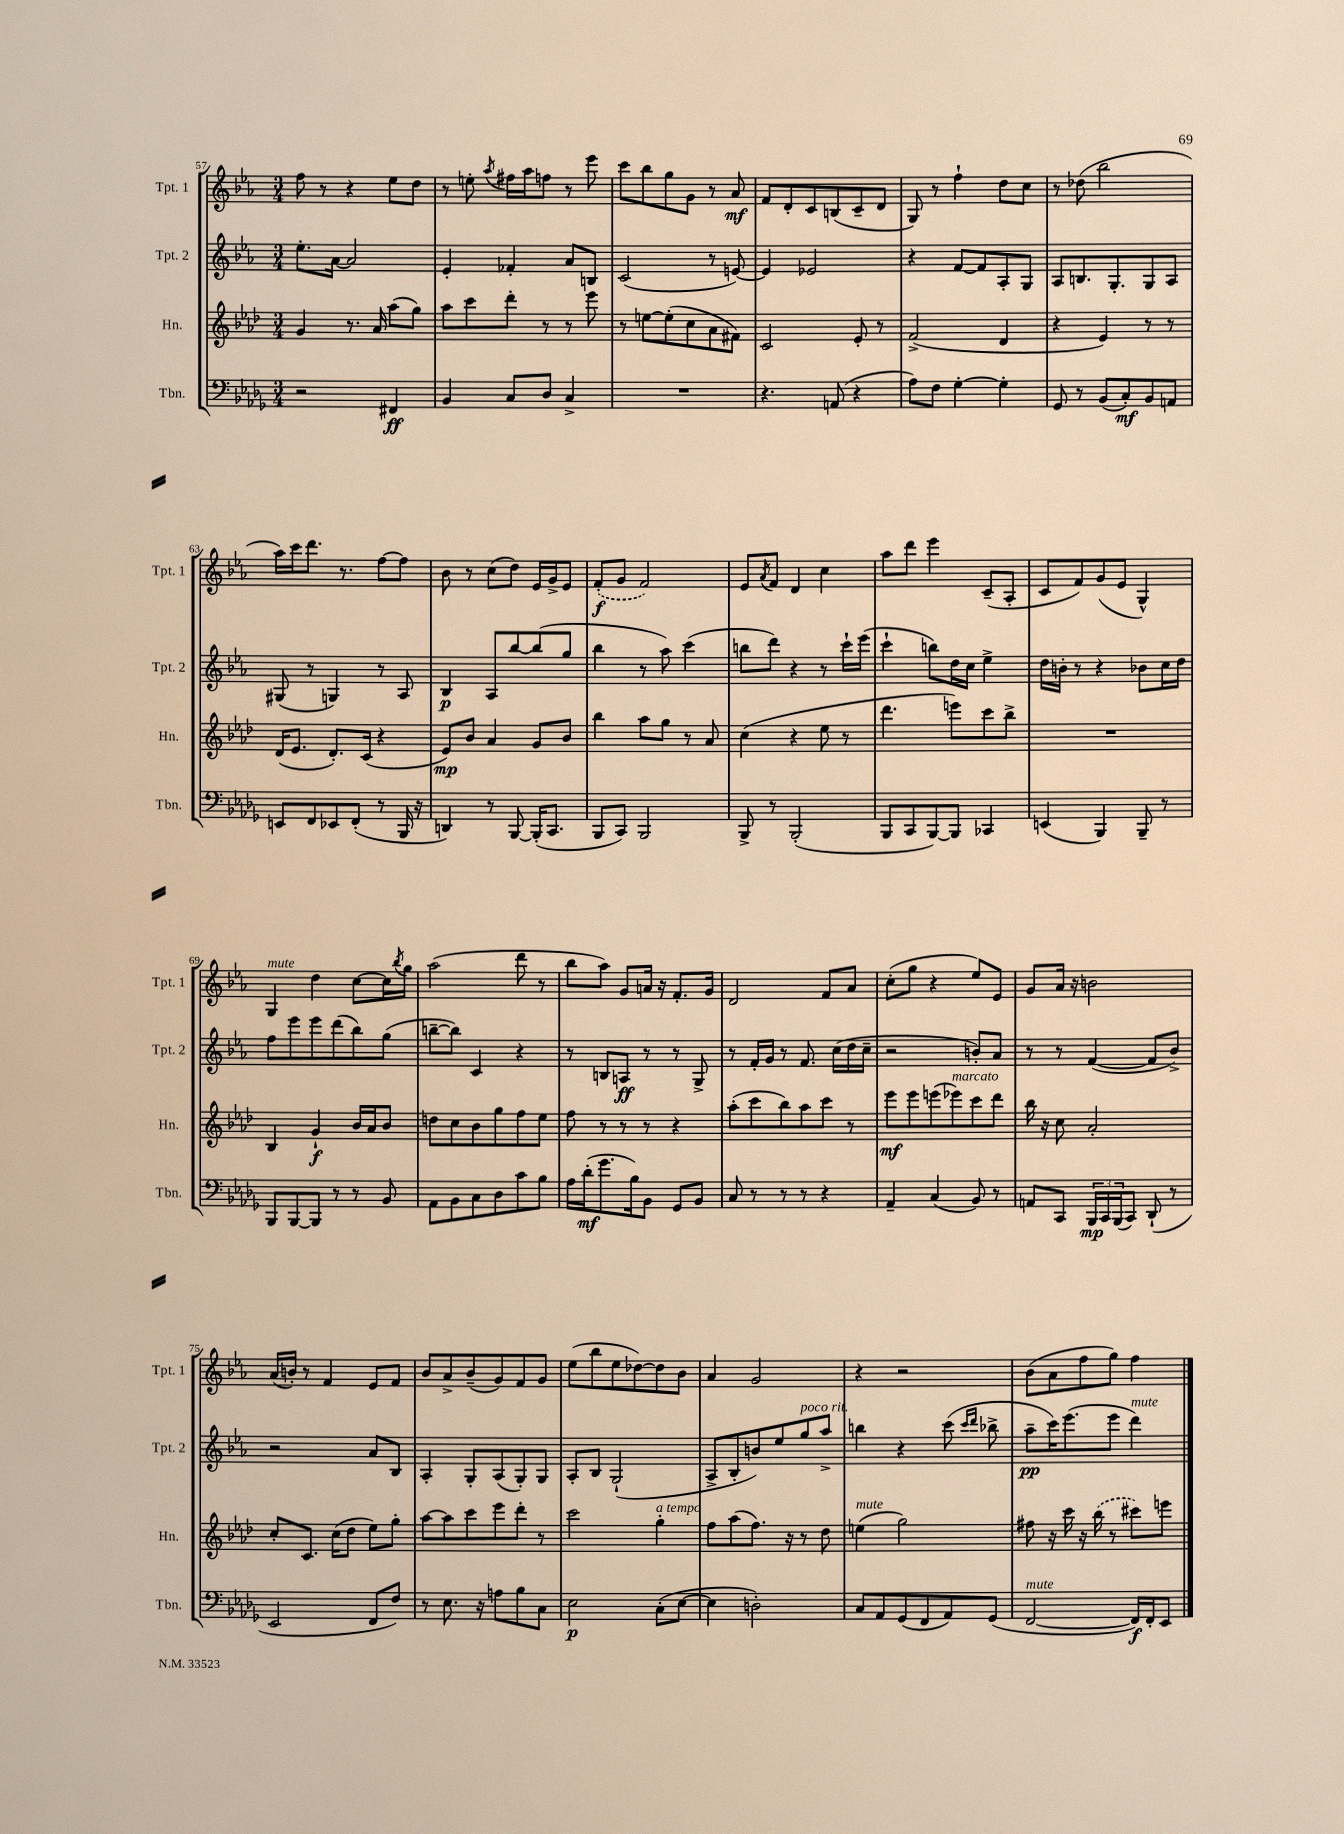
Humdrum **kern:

**kern	**kern	**kern	**kern
*staff4	*staff3	*staff2	*staff1
*clefF4	*clefG2	*clefG2	*clefG2
*k[b-e-a-d-g-]	*k[b-e-a-d-]	*k[b-e-a-]	*k[b-e-a-]
*M3/4	*M3/4	*M3/4	*M3/4
2r	4g	8.ee-'	8ff
.	.	.	8r
.	.	[16a-	.
.	8.r	2a-]	4r
.	16a-	.	.
4FF#	(8aa-	.	8ee-
.	8gg)	.	8dd
=	=	=	=
4BB-	8aa-	4e-'	8r
.	8ccc	.	8ee'
.	.	.	8qaa-
8C	8ddd-'	4f-'	16ff#
.	.	.	16aa-
8D-	8r	.	8ff
4C^	8r	8a-	8r
.	8eee-	8B	8eee-
=	=	=	=
2.r	8r	(2c	8ccc
.	[8ee	.	8bb-
.	(8ee']	.	8gg
.	8cc	.	8g
.	8a-	8r	8r
.	8f#)	[8e)	8a-
=	=	=	=
4.r	2c	4e]	8f
.	.	.	8d'
.	.	2e-	8c
(8AA	.	.	(8B
4r	8e-'	.	8c~
.	8r	.	8d
=	=	=	=
8A-)	(2f^	4r	8G)
8F	.	.	8r
[4G-'	.	[8f	4ff`
.	.	8f]	.
4G-']	4d-	8A-'	8dd
.	.	8G	8cc
=	=	=	=
8GG-	4r	8A-	8r
8r	.	8.B	(8dd-
(8BB-	4e-)	.	2bb-
.	.	8.G'	.
8C')	.	.	.
8BB-	8r	8G	.
8AA	8r	8A-	.
=	=	=	=
8EE	(16d-	(8G#	16aa-)
.	8.e-	.	16ccc
8FF	.	8r	8.ddd
8EE-	8.d-')	4G)	.
.	.	.	8.r
(8FF'	.	.	.
.	(16c	.	.
8r	4r	8r	[8ff
16BBB-	.	8A-	8ff]
16r	.	.	.
=	=	=	=
4DD)	8e-)	4B-	8b-
.	8b-	.	8r
8r	4a-	8A-	(8cc
[8BBB-	.	[8bb-	8dd)
(16BBB-']	8g	(8bb-]	16e-
8.CC	.	.	16g^
.	8b-	8gg	8e-
=	=	=	=
8BBB-	4bb-	4bb-	(8f'
8CC)	.	.	8g
2BBB-	8aa-	8r	2f)
.	8gg	8aa-)	.
.	8r	(4ccc	.
.	8a-	.	.
=	=	=	=
8BBB-^	(4cc	8bb	8e-
.	.	.	8qa-
8r	.	8ddd)	8f
(2BBB-'	4r	4r	4d
.	8ee-	8r	4cc
.	8r	16ccc`	.
.	.	(16eee-	.
=	=	=	=
8BBB-	4.ddd-	4ccc`	8aa-
8CC	.	.	8ddd
[8BBB-)	.	8bb)	4eee-
8BBB-]	8eee)	16dd	.
.	.	16cc	.
4CC-	8ccc	4ee-^	(8c~
.	8bb-^	.	8A-'
=	=	=	=
(4EE	2.r	16dd	8c
.	.	16b'	.
.	.	8r	8f)
4BBB-)	.	4r	(8g
.	.	.	8e-
8BBB-~	.	8b-	4G^^)
8r	.	16cc	.
.	.	16dd	.
=	=	=	=
8BBB-	4B-	8ff	4G
[8BBB-	.	8eee-	.
8BBB-]	4g`	8eee-	4dd
8r	.	(8ddd	.
8r	16b-	8bb-)	[8cc
.	16a-	.	.
8BB-	8b-	(8gg	16cc]
.	.	.	8qbb-
.	.	.	16gg
=	=	=	=
8AA-	8dd	[8bb~	(2aa-
8BB-	8cc	8bb])	.
8C	8b-	4c	.
8D-	8gg	.	.
8c	8ff	4r	8ddd
8B-	8ee-	.	8r
=	=	=	=
16A-	8ff	8r	8bb-
(16d-'	.	.	.
8.g-	8r	8B	8aa-)
.	8r	8A	8g
16B-)	.	.	.
8BB-	8r	8r	16a
.	.	.	16r
8GG-	4r	8r	8.f'
8BB-	.	8G^	.
.	.	.	16g
=	=	=	=
8C	(8aa-'	8r	2d
8r	8ccc	16f'	.
.	.	16g	.
8r	8bb-)	8r	.
8r	8aa-	8.f	.
4r	8ccc	.	8f
.	.	(16cc	.
.	8r	16dd	8a-
.	.	16cc~	.
=	=	=	=
4AA-~	8eee-	2r	(8cc'
.	8eee-	.	8gg
(4C	(8eee	.	4r
.	8eee-)	.	.
8BB-)	8ccc	8b')	8ee-)
8r	8ddd-	8a-	8e-
=	=	=	=
8AA	16bb-	8r	8g
.	16r	.	.
8CC	8cc	8r	16a-
.	.	.	16r
24BBB-	2a-'	([4f	2b
24CC	.	.	.
(24BBB-	.	.	.
8CC)	.	.	.
(8DD-`	.	8f]	.
8r	.	8b-^)	.
=	=	=	=
2EE-	8cc'	2r	(16a-
.	.	.	16b')
.	8.c	.	8r
.	.	.	4f
.	(16cc	.	.
.	8dd-	.	.
8FF	8ee-)	8a-	8e-
8F)	8gg'	8B-	8f
=	=	=	=
8r	[8aa-	4A-'	8b-
8.E-	8aa-]	.	8a-^
.	8ccc	8G'	(8b-~
16r	.	.	.
8A	8eee-	(8A-	8g)
8B-	8ddd-'	8G')	8f
8C	8r	8G	8g
=	=	=	=
2E-	2ccc	8A-'	(8ee-
.	.	8B-	8bb-
.	.	(2G`	8ee-
.	.	.	[8dd-)
(8C'	4gg'	.	8dd-]
[8E-	.	.	8b-
=	=	=	=
4E-]	8ff	8A-^	4a-
.	(8aa-	8B-'	.
2D')	8.ff)	8b)	2g
.	.	8ee-	.
.	16r	.	.
.	8r	8gg	.
.	8dd-	8aa-^	.
=	=	=	=
8C	(4ee	4bb	4r
8AA-	.	.	.
(8GG-	2gg)	4r	2r
8FF	.	.	.
8AA-)	.	(8ccc	.
.	.	16qqccc	.
.	.	16qqddd	.
(8GG-	.	8bb-^	.
=	=	=	=
[2FF	8ff#	8aa-~	(8b-
.	16r	16ccc)	8a-
.	16ccc	(8.eee-	.
.	16r	.	8ff
.	(16bb-	.	.
.	8r	8eee-	8gg)
16FF])	8ccc#)	4ddd)	4ff
16FF'	.	.	.
8EE-	8eee	.	.
==	==	==	==
*-	*-	*-	*-
